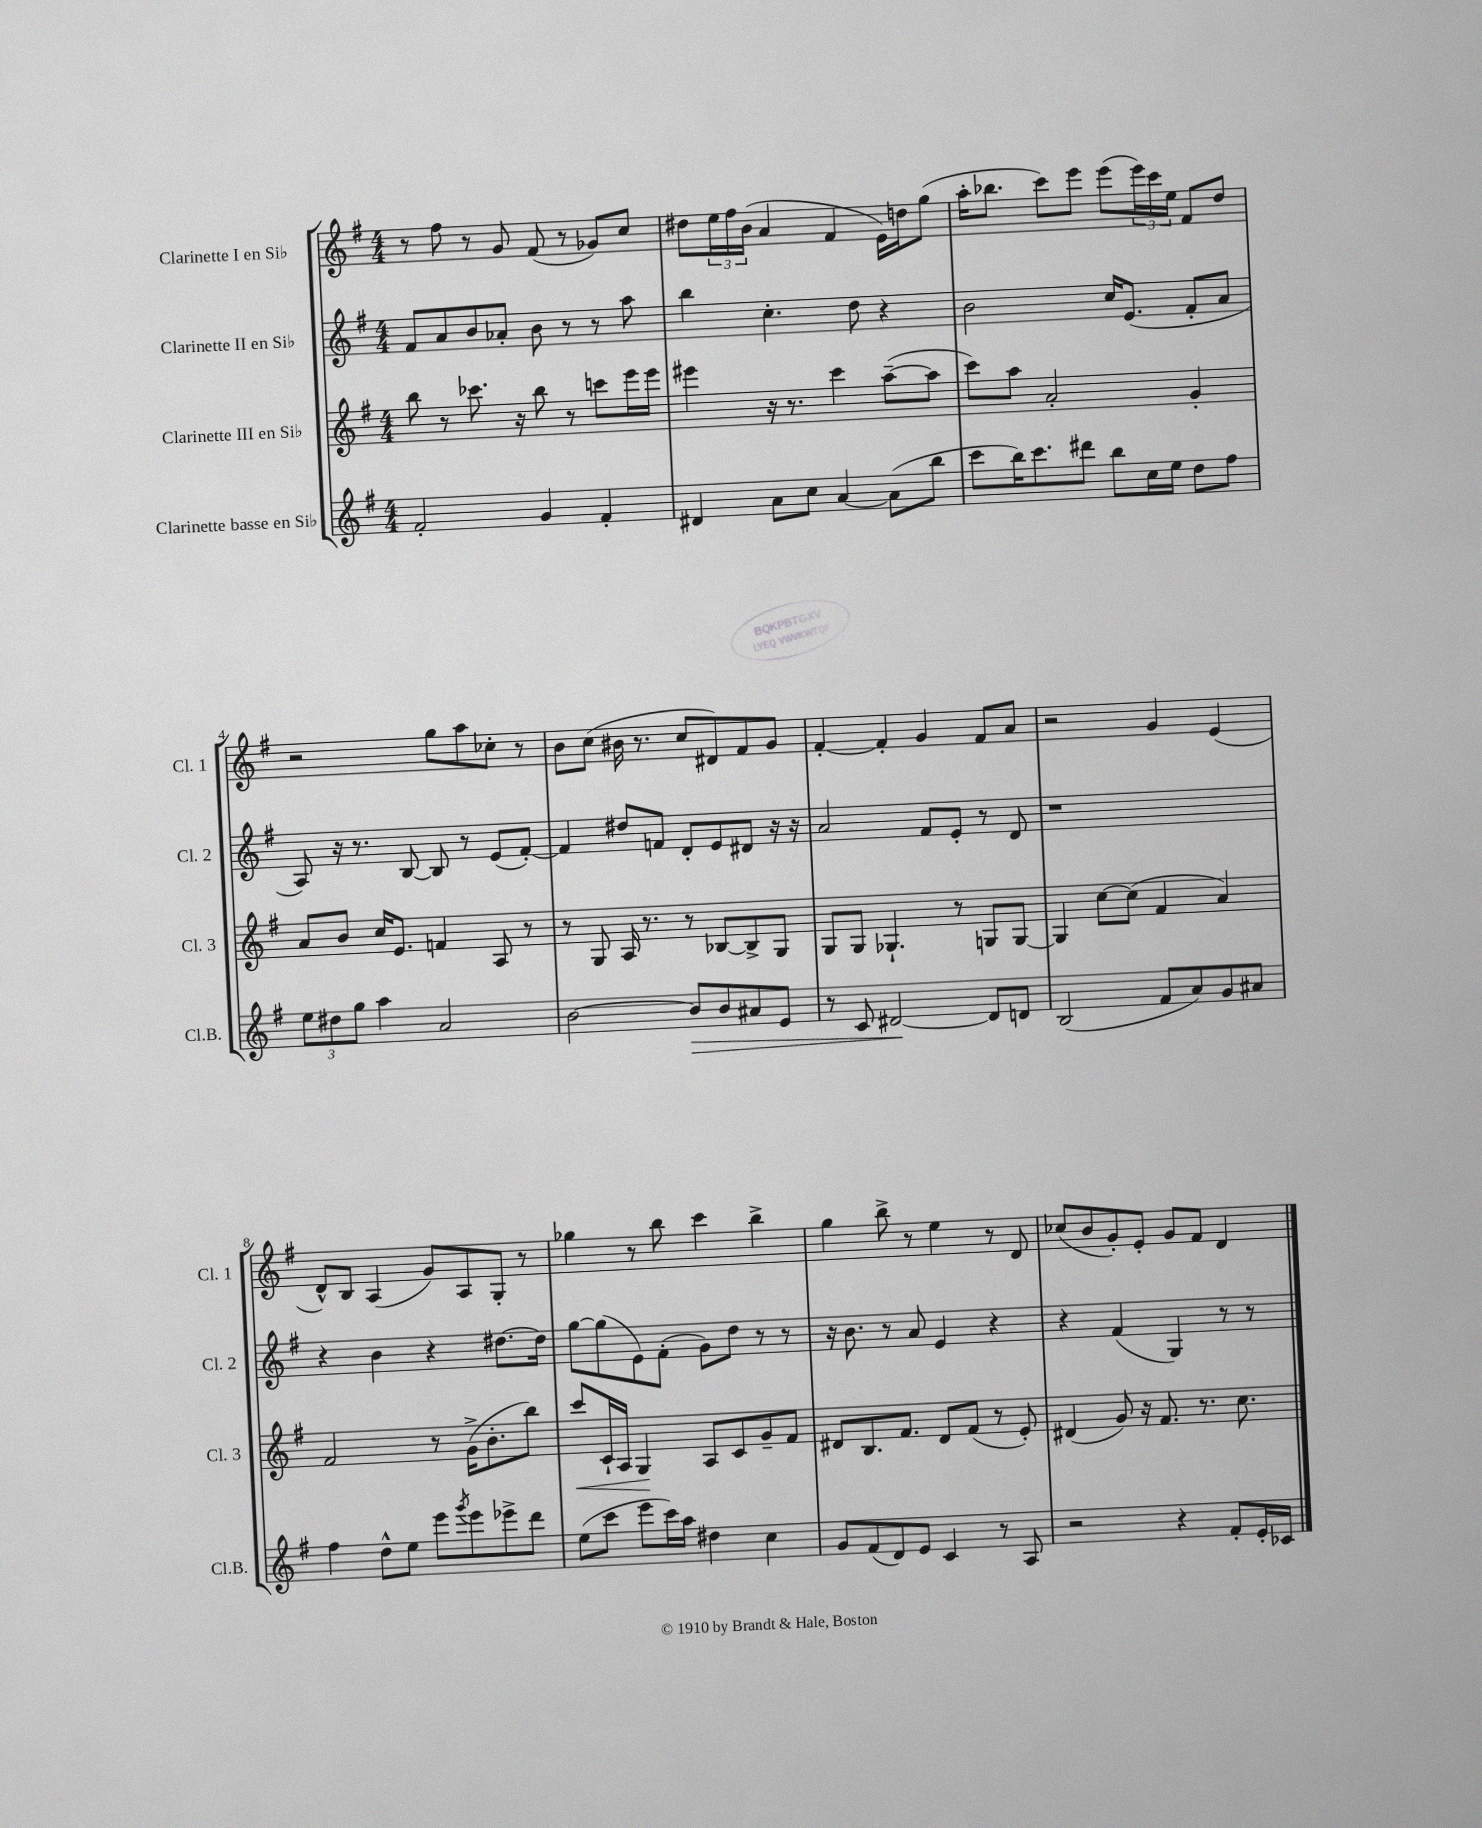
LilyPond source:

<<
\new StaffGroup <<
\new Staff = "s0" \with { instrumentName = "Clarinette I en Sib" shortInstrumentName = "Cl. 1" } {
    \clef treble \key g \major \numericTimeSignature \time 4/4
    r8 fis''8 r8 g'8 fis'8( r8 ges'8) c''8 |
    dis''8 \tuplet 3/2 { e''16 fis''16 b'16( } a'4 fis'4 e'16) d''16 g''8( |
    a''16-. bes''8. c'''8) e'''8 e'''8( \tuplet 3/2 { e'''16) c'''16 e''16 } fis'8 d''8 |
    r2 g''8 a''8 ces''8-. r8 |
    b'8 c''8( bis'16 r8. c''8 dis'8) fis'8 g'8 |
    fis'4~-. fis'4-. g'4 fis'8 a'8 |
    r2 g'4 e'4( |
    d'8-^) b8 a4( g'8) a8 g8-. r8 |
    ges''4 r8 b''8 c'''4 b''4-> |
    g''4 b''8-> r8 e''4 r8 d'8 |
    ces''8( b'8 g'8-.) e'8-. g'8 fis'8 d'4 \bar "|." |
}
\new Staff = "s1" \with { instrumentName = "Clarinette II en Sib" shortInstrumentName = "Cl. 2" } {
    \clef treble \key g \major \numericTimeSignature \time 4/4
    fis'8 a'8 b'8 aes'8-. b'8 r8 r8 a''8 |
    b''4 c''4.-. d''8 r4 |
    b'2 c''16 e'8.( fis'8-. a'8 |
    a8) r16 r8. b8~ b8 r8 e'8( fis'8~-.) |
    fis'4 dis''8 f'8 d'8-. e'8 dis'8 r16 r16 |
    a'2 fis'8 e'8-. r8 d'8 |
    r1 |
    r4 b'4 r4 dis''8.~ dis''16 |
    g''8~ g''8( e'8) fis'8-.( g'8) d''8 r8 r8 |
    r16 b'8. r8 a'8 e'4 r4 |
    r4 fis'4( g4) r8 r8 \bar "|." |
}
\new Staff = "s2" \with { instrumentName = "Clarinette III en Sib" shortInstrumentName = "Cl. 3" } {
    \clef treble \key g \major \numericTimeSignature \time 4/4
    b''8 r8 ces'''8. r16 b''8 r8 c'''8 e'''16 e'''16 |
    eis'''4 r16 r8. c'''4 a''8~--( a''8 |
    c'''8) a''8 a'2-. g'4-. |
    a'8 b'8 c''16 e'8. f'4 a8 r8 |
    r8 g8 a16 r8. r8 bes8~ bes8-> g8 |
    g8 g8 ges4.-! r8 g8 g8~ |
    g4 c''8~ c''8( fis'4 a'4) |
    fis'2 r8 g'16->( b'8.-. b''8) |
    c'''8\< c'16-! a16 g4\! a8 c'8 g'8-- fis'8 |
    dis'8 b8. fis'8. dis'8 fis'8( r8 e'8-.) |
    dis'4( g'8) r16 fis'8. r8. c''8. \bar "|." |
}
\new Staff = "s3" \with { instrumentName = "Clarinette basse en Sib" shortInstrumentName = "Cl.B." } {
    \clef treble \key g \major \numericTimeSignature \time 4/4
    fis'2-. g'4 fis'4-. |
    dis'4 a'8 c''8 a'4~ a'8( b''8 |
    c'''8 b''16) c'''8. dis'''8 b''8 c''16 e''16 d''8 fis''8 |
    \tuplet 3/2 { e''8 dis''8 g''8 } a''4 a'2 |
    b'2~ b'8\> b'8 ais'8 e'8 |
    r8 c'8 dis'2~\! dis'8 d'8 |
    b2( fis'8 a'8) g'8 ais'8 |
    fis''4 d''8-^ e''8 e'''8 \acciaccatura { g'''8 } e'''8 ees'''8-> d'''8 |
    e''8( c'''8 e'''8 c'''16) a''16 dis''4 c''4 |
    g'8 fis'8( d'8) e'8 c'4 r8 a8 |
    r2 r4 fis'8-. e'16-. ces'16 \bar "|." |
}
>>
>>
